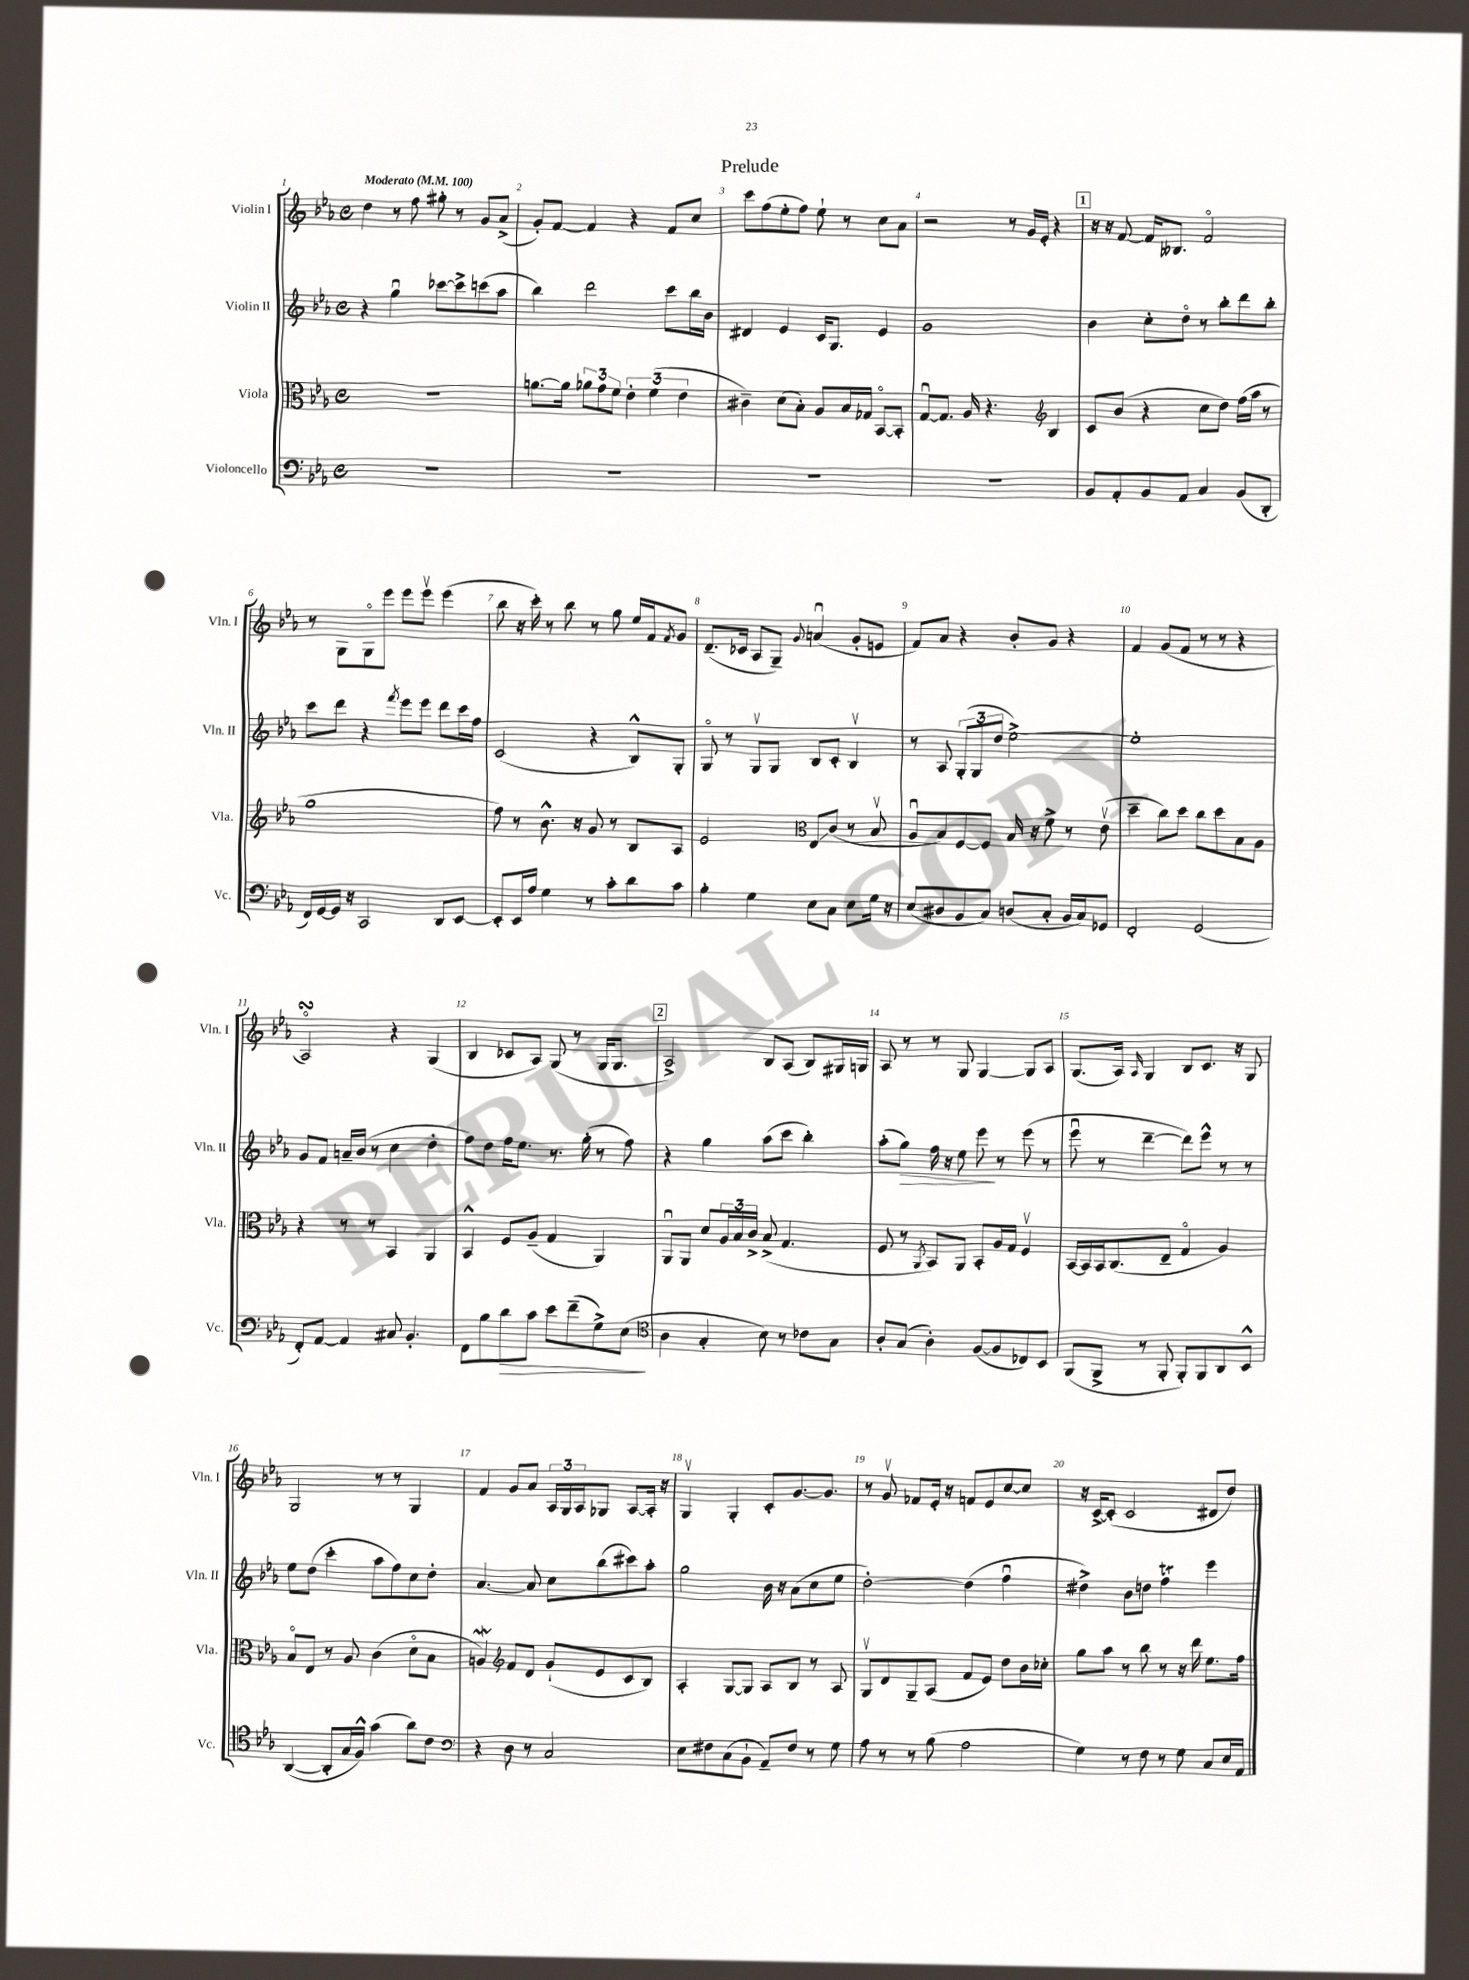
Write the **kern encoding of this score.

**kern	**kern	**kern	**kern
*staff4	*staff3	*staff2	*staff1
*clefF4	*clefC3	*clefG2	*clefG2
*k[b-e-a-]	*k[b-e-a-]	*k[b-e-a-]	*k[b-e-a-]
*M4/4	*M4/4	*M4/4	*M4/4
*met(c)	*met(c)	*met(c)	*met(c)
*MM100	*MM100	*MM100	*MM100
1r	1r	4r	4dd
.	.	4ggu	8r
.	.	.	8ff
.	.	[8ccc-	8gg#'
.	.	8ccc-^]	8r
.	.	(8ccc	8g
.	.	8aa-	(8a-^
=	=	=	=
1r	[8.a	4bb-)	8g')
.	.	.	[8f
.	16a]	.	.
.	12a-	2ddd	4f]
.	12g	.	.
.	12f	.	.
.	6e-'	.	4r
.	(6f	.	.
.	.	8ccc	8f
.	6e-	.	.
.	.	16bb-	8cc
.	.	16b-	.
=	=	=	=
1r	4c#~)	4d#	8ccc
.	.	.	(8ff
.	(8d	4e-	8ee-'
.	8B-')	.	8ff)
.	8A-	16c	8ee-`
.	.	8.G	.
.	16B-	.	8r
.	16G-	.	.
.	[8BB-o	4e-	8cc
.	8BB-']	.	8a-
=	=	=	=
1r	[8Gu	1g	2r
.	8.G]	.	.
.	16A-	.	.
.	4.r	.	.
.	.	.	8r
.	.	.	16g
.	.	.	16e-'
*	*clefG2	*	*
.	4B-	.	4r
=	=	=	=
8BB-	8c	4b-	16r
.	.	.	16r
8AA-'	(8b-	.	[8f
8BB-	4r	8cc'	16f]
.	.	.	8.B--
8AA-	.	8ddo	.
4C	8cc	8r	2fo
.	8dd)	8bb-'	.
(8BB-	(16ff	8ddd	.
.	16aa-	.	.
8DD'	8r	8bb-'	.
=	=	=	=
16FF)	1gg	8ccc	8r
[16GG	.	.	.
16GG]	.	8ddd	8G
16r	.	.	.
2CC	.	4r	8Go
.	.	.	8eee-
.	.	8qfff	.
.	.	8eee-	8eee-
.	.	8eee-	8eee-v
8DD	.	8ddd	(4eee-
[8EE-	.	16ccc	.
.	.	16ff	.
=	=	=	=
8EE-']	8ff)	(2c	8bb-
16EE-	8r	.	16r
16A-	.	.	16ccc')
4G	8.b-^^	.	8r
.	.	.	8bb-
.	16r	.	.
8r	8g	4r	8r
8c'	8r	.	8gg
8d	8B-	8B-^^)	16ee-
.	.	.	16f
.	.	.	8qf
8c	8A-	8G'	8g
=	=	=	=
4B-'	2e-	8Go	(8.d~
.	.	8r	.
.	.	.	16c-
4G	.	8Gv	8A-
.	.	8G	8G~)
*	*clefC3	*	*
.	.	.	8qqg
8E-	8E-	8B-	(4au
8C	(8c	8c'	.
8E-	8r	4B-v	8g'
16G	8B-v	.	8e
16r	.	.	.
=	=	=	=
(8E-	8A-u	8r	8f)
8D#	8B-)	8A-	8a-
8BB-	[8F	(12G'	4r
.	.	12G	.
8C)	8F]	.	.
.	.	12dd	.
(8D	16B-	[2ee-^)	8b-'
.	16r	.	.
8C'	8f^	.	8g
16BB-	8r	.	4r
16C)	.	.	.
8GG-	(8e-v	.	.
=	=	=	=
2FF'	4dd~	1ee-']	4f
.	8cc)	.	(8g
.	8dd	.	8f
(2GG	8cc	.	8r
.	8dd	.	8r
.	8B-	.	4r
.	8A-	.	.
=	=	=	=
8FF')	4r	8g	2A-o)
[8AA-	.	8f	.
4AA-]	8r	16a~	.
.	.	(16b-	.
.	8r	8r	.
8C#	4BB-	4cc	4r
4.BB-'	.	.	.
.	4AA-	4dd'	(4G
=	=	=	=
8FF	4BB-^^	8ff)	4B-
8B-	.	8dd	.
8d	8F	16ff	8c-
.	.	8.ee-	.
8c	(8A-~	.	8A-)
8e-	4G	8.r	(8G
(8f~	.	.	8r
.	.	(16gg'	.
8G^)	4AA-)	8r	16G
.	.	.	8.G
(8E-	.	8ff)	.
=	=	=	=
*clefC4	*	*	*
4A-	8AA-u	4r	2A-^)
.	8AA-	.	.
4G'	8d	4gg	.
.	24A-	.	.
.	24B-	.	.
.	24c^	.	.
8B-)	(8B-^	(8aa-	8B-
8r	4.G	8ccc	(8A-
8c-	.	4bb-')	8B-)
8G	.	.	16G#
.	.	.	16G
=	=	=	=
8A-'	8F	(8aa-'	8A-
(8G	8r	8gg)	8r
.	8qAA-	.	.
4A-')	8BB-)	16ff	8r
.	.	16r	.
.	8AA-	8ee-	8G
([8F	8BB-'	8eee-	[4G
8F]	16A-	8r	.
.	16G	.	.
8C-)	4Fv	(8eee-	8G]
8BB-	.	8r	8A-
=	=	=	=
(8FF	[16BB-	8eee-u	(8.G
.	16BB-]	.	.
8FF^	16BB-	8r	.
.	(8.C	.	16A-)
.	.	.	16qqA-
8r	.	[4ddd~	4G
8FF'	8E-~	.	.
8FF')	4Go	8ddd])	8B-
8FF	.	8eee-^^	8.c
8AA-	4A-)	8r	.
.	.	.	16r
8BB-^^	.	8r	8G
=	=	=	=
([4AA-	8B-o	8ee-	2G
.	8E-	(8dd	.
8AA-']	8r	4ccc'	.
16G	8A-	.	.
16F^^)	.	.	.
(4g	(4c	8aa-	8r
.	.	8ff)	8r
8a-)	8do	8cc	4G
8c	8B-	8dd'	.
=	=	=	=
*clefF4	*	*	*
4r	4A)	[4.a-	4f
*	*clefG2	*	*
8D	8f	.	8g
8r	8d	8a-]	8a-
2C	(8g`	8cc	24A-
.	.	.	24G
.	.	.	24A-
.	8e-	(8bb-	8G-
.	8c	8ccc#)	[8A-
.	8B-)	8aa-'	16A-']
.	.	.	16r
=	=	=	=
8E-	4A-'	2gg	4Gv
8F#	.	.	.
(8C	[8G	.	4G'
8BB-`	8G]	.	.
8AA-~)	8A-	16b-	8c'
.	.	16r	.
8F#	8B-	(8a-	[8.g
8r	8r	8cc	.
.	.	.	8.g]
8G	8A-	8ee-	.
=	=	=	=
8A-	8Gv	[2dd')	8r
8r	8d	.	8gv
8r	8G~	.	8f-
(8B-	(8A-	.	16e-'
.	.	.	16r
2A-	8f	(4dd]	8f
.	8e-)	.	8e-
.	8dd	4ffu	[8cc
.	16b-	.	8cc]
.	16cc-'	.	.
=	=	=	=
4G)	8gg	4dd#^)	16r
.	.	.	[16c^
.	8aa-	.	(8c']
8r	8r	8b-	2c
8F	8bb-	8dd	.
8r	8r	4ff	.
8G	16r	.	.
.	16ddd	.	.
8C	8.ee-	4eee-	8d#
16E-	.	.	8dd)
16AA-	16ff	.	.
==	==	==	==
*-	*-	*-	*-
